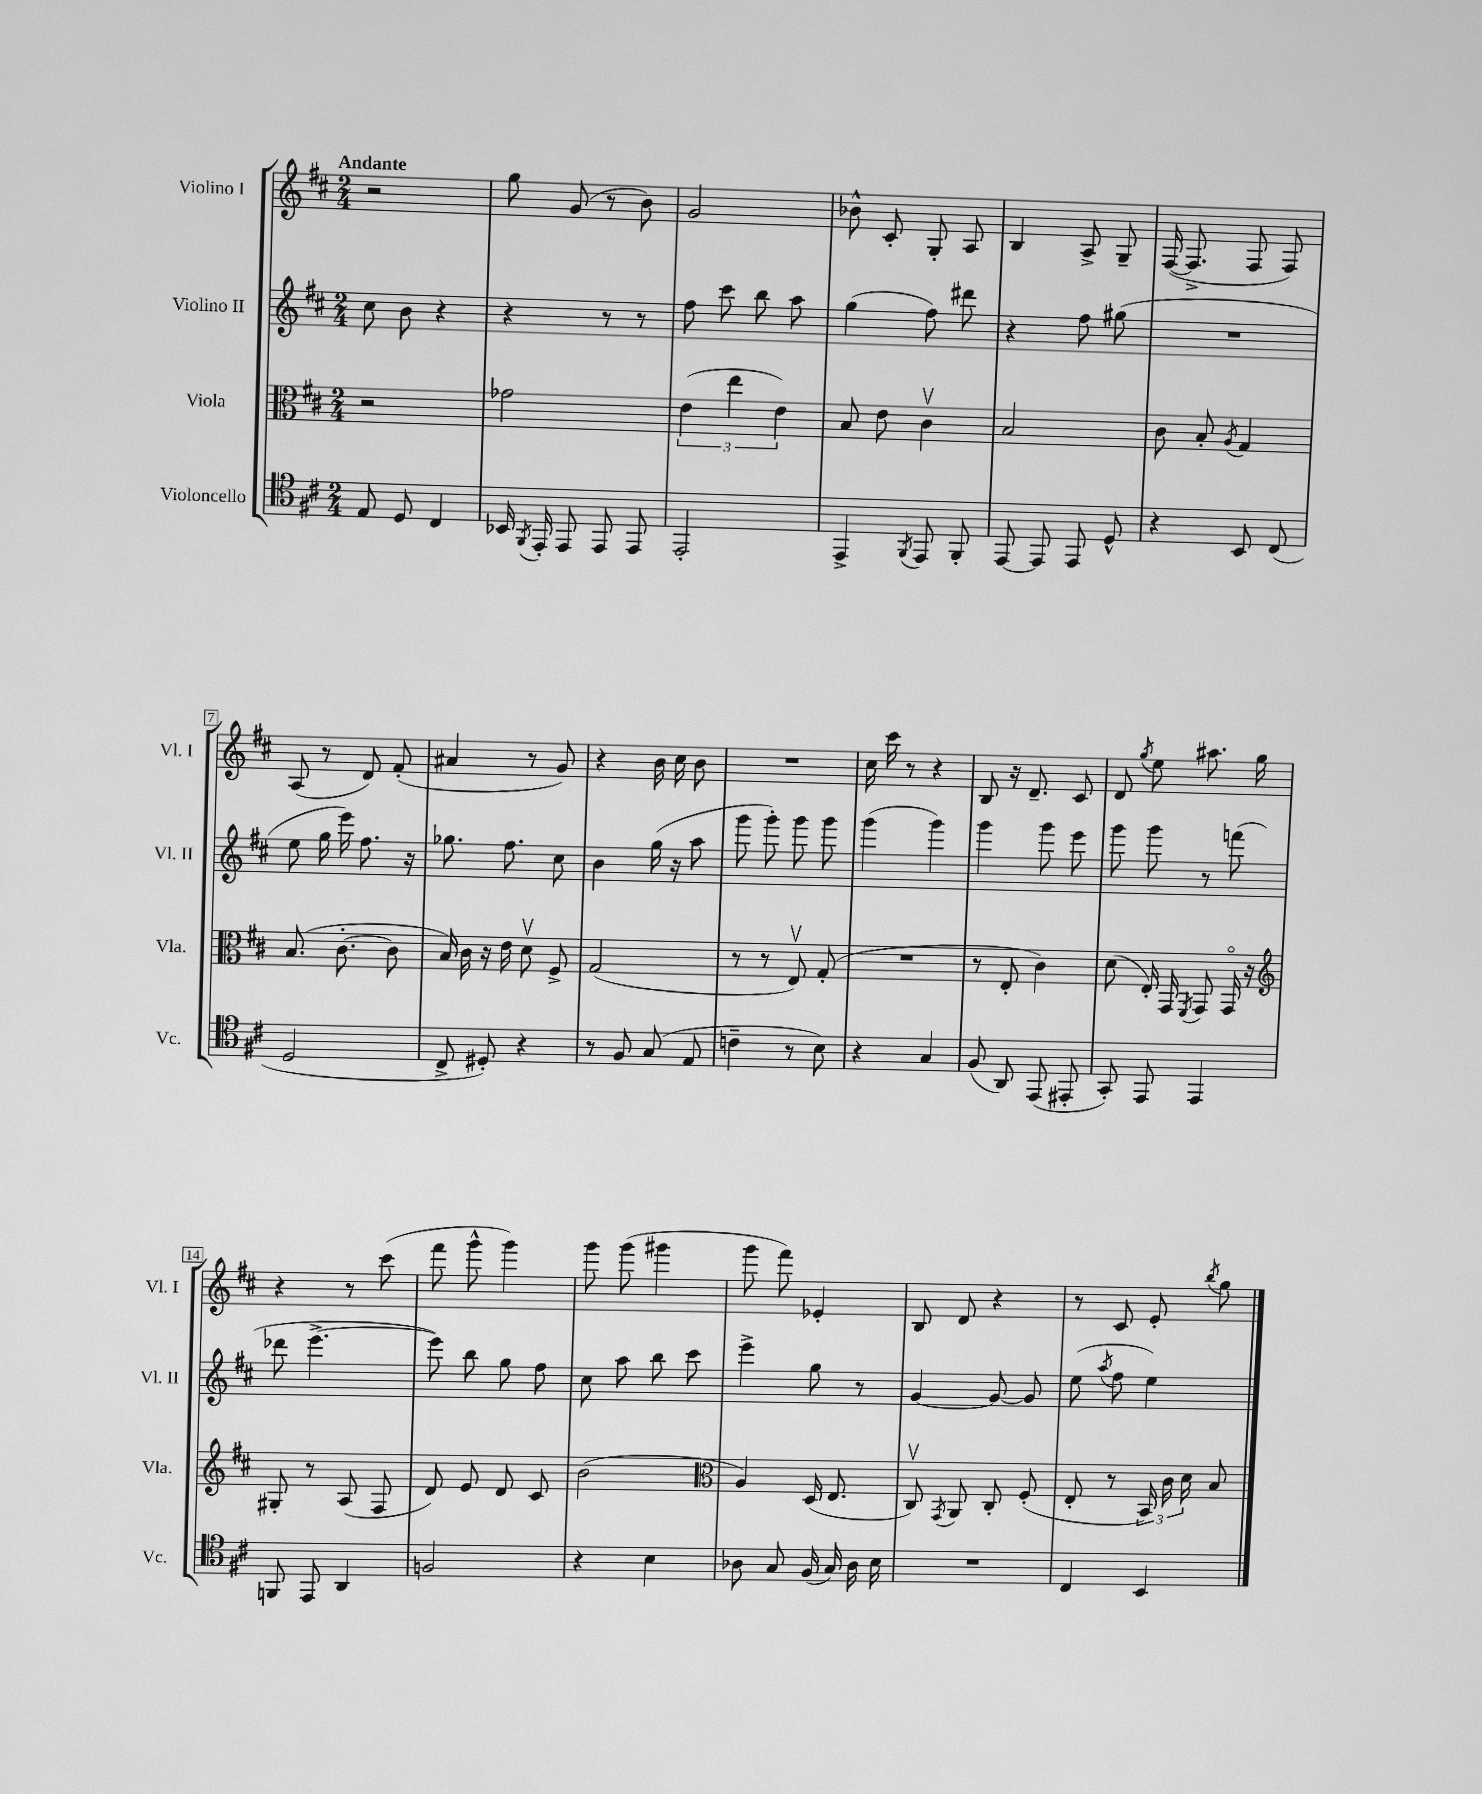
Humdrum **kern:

**kern	**kern	**kern	**kern
*staff4	*staff3	*staff2	*staff1
*clefC4	*clefC3	*clefG2	*clefG2
*k[f#c#]	*k[f#c#]	*k[f#c#]	*k[f#c#]
*M2/4	*M2/4	*M2/4	*M2/4
8E	2r	8cc#	2r
8D	.	8b	.
4C#	.	4r	.
=	=	=	=
16BB-	2g-	4r	8gg
8qFF#	.	.	.
16EE'	.	.	.
8EE	.	.	(8g
8EE	.	8r	8r
8EE	.	8r	8b)
=	=	=	=
2EE'	(6e	8ff#	2g
.	.	8ccc#	.
.	6ee	.	.
.	.	8bb	.
.	6e)	.	.
.	.	8aa	.
=	=	=	=
4EE^	8B	(4gg	8b-^^
.	8e	.	8c#'
8qFF#	.	.	.
8EE	4c#v	8ff#)	8G'
8FF#'	.	8ddd#	8A
=	=	=	=
[8EE	2B	4r	4B
8EE]	.	.	.
8EE	.	8ff#	8A^
8D^^	.	(8gg#	8G~
=	=	=	=
4r	8c#	2r	([16F#
.	.	.	8.F#^]
.	8B'	.	.
.	8qA	.	.
8BB	4G	.	8F#
(8C#	.	.	8F#)
=	=	=	=
2D	(8.B	8ee	(8A
.	.	16gg	8r
.	[8.c#'	16eee)	.
.	.	8.ff#	8d)
.	8c#]	.	(8f#'
.	.	16r	.
=	=	=	=
8C#^	16B)	8.gg-	4a#
.	16c#	.	.
8D#')	16r	.	.
.	16e	8.ff#	.
4r	8dv	.	8r
.	8F#^	8cc#	8g)
=	=	=	=
8r	(2G	4b	4r
8F#	.	.	.
(8G	.	(16gg	16b
.	.	16r	16cc#
8E	.	8aa	8b
=	=	=	=
4c~	8r	8ggg	2r
.	8r	8ggg')	.
8r	8Ev)	8ggg	.
8B)	(8G'	8ggg	.
=	=	=	=
4r	2r	(4ggg	16cc#
.	.	.	16ccc#
.	.	.	8r
4G	.	4ggg)	4r
=	=	=	=
(8F#	8r	4ggg	8B
8AA)	8E'	.	16r
.	.	.	8.d~
(8EE	4c#)	8ggg	.
8EE#'	.	8eee	8c#
=	=	=	=
8GG')	(8d	8ggg	8d
.	.	.	8qgg
8EE	16E')	8ggg	8ee
.	16GG	.	.
.	8qFF#	.	.
4EE	8GG	8r	8.aa#
.	16GGo	(8fff	.
.	16r	.	16gg
=	=	=	=
*	*clefG2	*	*
8FF	8G#'	8ddd-	4r
8EE	8r	[4.eee^	.
4AA	(8A	.	8r
.	8F#	.	(8ccc#
=	=	=	=
2F	8d)	8eee])	8fff#
.	8e	8bb	8ggg^^
.	8d	8gg	4ggg)
.	8c#	8ff#	.
=	=	=	=
4r	(2b	8cc#	8ggg
.	.	8aa	(8ggg
4B	.	8bb	4ggg#
.	.	8ccc#	.
=	=	=	=
*	*clefC3	*	*
8A-	4A)	4eee^	8ggg
8G	.	.	8fff#)
(16F#	(16D	8gg	4e-'
16G)	8.E	.	.
16A-	.	8r	.
16B	.	.	.
=	=	=	=
2r	8C#v)	[4g	8B
.	8qGG	.	.
.	8AA	.	8d
.	8C#'	8g_	4r
.	(8F#'	8g]	.
=	=	=	=
4C#	8E'	(8ee	8r
.	.	8qaa	.
.	8r	8ff#	8c#
4BB	24BB)	4ee)	8e'
.	24c#	.	.
.	24d	.	.
.	.	.	8qbb
.	8B	.	8gg
==	==	==	==
*-	*-	*-	*-
